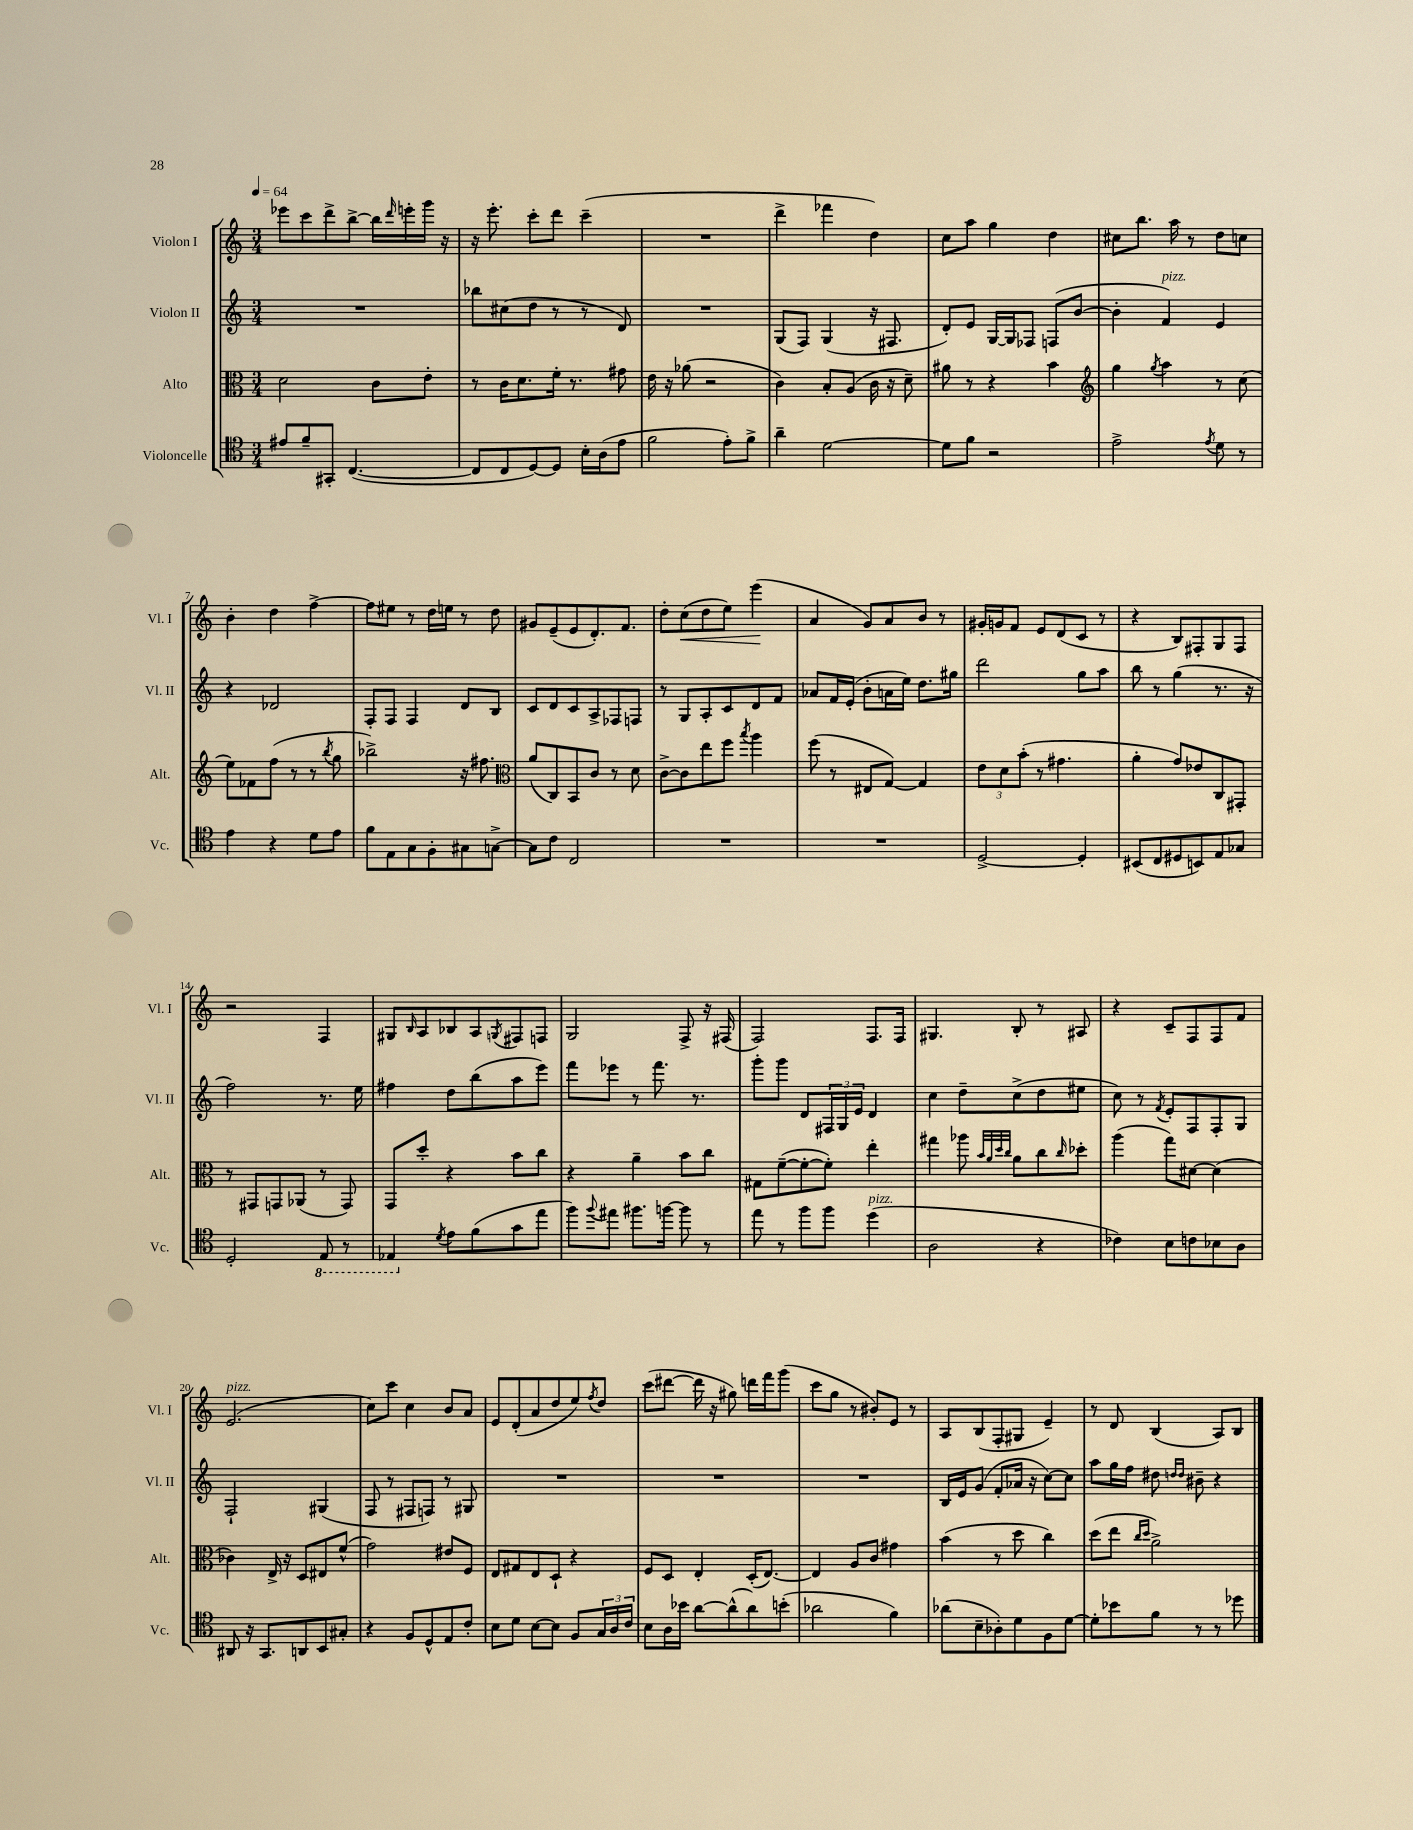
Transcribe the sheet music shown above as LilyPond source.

<<
\new StaffGroup <<
\new Staff = "s0" \with { instrumentName = "Violon I" shortInstrumentName = "Vl. I" } {
    \clef treble \key c \major \numericTimeSignature \time 3/4 \tempo 4 = 64
    ees'''8 c'''8 d'''8-> b''8~-> b''16 \grace { d'''16 } e'''16-. g'''16 r16 |
    r16 e'''8.-. c'''8-. d'''8 c'''4--( |
    R2. |
    d'''4-> fes'''4 d''4) |
    c''8 a''8 g''4 d''4 |
    cis''8 b''8. a''16 r8 d''8 c''8 |
    b'4-. d''4 f''4~-> |
    f''8 eis''8 r8 d''16 e''16 r8 d''8 |
    gis'8 e'8--( e'8 d'8.-.) f'8. |
    d''8-. c''8\<( d''8 e''8) e'''4\!( |
    a'4 g'8) a'8 b'8 r8 |
    gis'16-. g'16 f'8 e'8 d'8( c'8 r8 |
    r4 b8) fis8-. g8 fis8 |
    r2 f4 |
    gis8 \grace { b16 } a8 bes8 a8 \acciaccatura { g8 } fis8 f8 |
    g2 f8-> r16 fis16( |
    f2) f8. f16 |
    gis4. b8-. r8 ais8 |
    r4 c'8-- f8 f8 f'8 |
    e'2.^\markup { \italic "pizz." }( |
    c''8) c'''8 c''4 b'8 a'8 |
    e'8 d'8-.( a'8 d''8 e''8) \acciaccatura { f''8 } d''8 |
    c'''8( dis'''8~ dis'''16 r16 gis''8) d'''16 f'''16 g'''8( |
    c'''8 g''8 r8 bis'8-.) e'8 r8 |
    a8 b8( f8-. gis8 e'4--) |
    r8 d'8 b4( a8) b8 \bar "|." |
}
\new Staff = "s1" \with { instrumentName = "Violon II" shortInstrumentName = "Vl. II" } {
    \clef treble \key c \major \numericTimeSignature \time 3/4
    R2. |
    bes''8 cis''8( d''8 r8 r8 d'8) |
    R2. |
    g8( f8) g4( r16 fis8. |
    d'8-.) e'8 g16~ g16 fes8 f8( b'8~ |
    b'4-. f'4^\markup { \italic "pizz." }) e'4 |
    r4 des'2 |
    f8-. f8 f4 d'8 b8 |
    c'8 d'8 c'8 a8-> fes8 f8 |
    r8 g8 a8-. c'8 d'8 f'8 |
    aes'8 f'16 e'16-.( b'8-. a'16 e''16) d''8. gis''16 |
    d'''2 g''8 a''8 |
    b''8 r8 g''4( r8. r16 |
    f''2) r8. e''16 |
    fis''4 d''8 b''8( a''8 e'''8) |
    f'''8 ees'''8 r8 f'''8. r8. |
    g'''8-. g'''8 d'8 \tuplet 3/2 { fis16 g16 e'16 } d'4 |
    c''4 d''8-- c''8->( d''8 eis''8 |
    c''8) r8 \acciaccatura { f'8 } e'8-. f8 f8-. g8 |
    f2-! gis4( |
    f8 r8 fis8 f8) r8 gis8 |
    R2. |
    R2. |
    R2. |
    b16 e'16 g'8( f'8-. aes'16 r16 c''8~) c''8 |
    a''8 g''16 f''16 dis''8 \grace { d''16 d''16 } bis'8-- r4 \bar "|." |
}
\new Staff = "s2" \with { instrumentName = "Alto" shortInstrumentName = "Alt." } {
    \clef alto \key c \major \numericTimeSignature \time 3/4
    d'2 c'8 e'8-. |
    r8 c'16 d'8. f'16-. r8. gis'8 |
    e'16 r16 aes'8( r2 |
    c'4) b8-. a8( c'16 r16 d'8--) |
    ais'8 r8 r4 b'4 |
    \clef treble g''4 \acciaccatura { g''8 } a''4 r8 c''8( |
    e''8) fes'8 f''8( r8 r8 \acciaccatura { b''8 } g''8 |
    bes''2->) r16 fis''8. |
    \clef alto a'8( c8) b,8 c'8 r8 d'8 |
    c'8~-> c'8 e''8 f''8 \acciaccatura { b''8 } a''4 |
    f''8( r8 eis8 g8~) g4 |
    \tuplet 3/2 { e'8 d'8 b'8-.( } r8 gis'4. |
    a'4-. g'8) ees'8 c8 gis,8-. |
    r8 gis,8 g,8 aes,8( r8 g,8) |
    g,8 d''8-. r4 b'8 c''8 |
    r4 a'4-- b'8 c''8 |
    gis8 f'8~--( f'8~-. f'8-.) e''4-. |
    gis''4 aes''8 \grace { b'32 a'32 d''32 c''32 } a'8 c''8 \grace { c''16 } des''8-. |
    a''4( g''8) dis'8~ dis'4( |
    ces'4) e16-> r16 d8 eis8 f'8-^( |
    g'2) eis'8 f8 |
    e8 gis8 e8 d8-! r4 |
    f8 d8 e4-. d16-.( e8.~) |
    e4 a8 c'8 gis'4 |
    b'4( r8 d''8 c''4) |
    d''8( e''8 \grace { c''16 d''16 } a'2->) \bar "|." |
}
\new Staff = "s3" \with { instrumentName = "Violoncelle" shortInstrumentName = "Vc." } {
    \clef tenor \key c \major \numericTimeSignature \time 3/4
    eis'8 f'8-- gis,8-. c4.~( |
    c8 c8 d8~) d8 b16-. a16( e'8 |
    f'2 e'8-.) f'8-> |
    a'4-- d'2~ |
    d'8 f'8 r2 |
    e'2-> \acciaccatura { e'8 } d'8 r8 |
    e'4 r4 d'8 e'8 |
    f'8 e8 g8 f8-. gis8 g8~-> |
    g8 c'8 c2 |
    R2. |
    R2. |
    d2~-> d4-. |
    bis,8( c8 dis8 b,8) e8 ges8 |
    d2-. \ottava #-1 e,8 r8 |
    ees,4 \ottava #0 \acciaccatura { d'8 } e'8 f'8( g'8 e''8 |
    f''8) \appoggiatura { f''8 } eis''8 fis''8. f''16~ f''8 r8 |
    e''8 r8 f''8 f''8 d''4^\markup { \italic "pizz." }( |
    a2 r4 |
    ces'4) b8 c'8 bes8 a8 |
    ais,8 r16 g,8. a,8 b,8 gis8-. |
    r4 f8 d8-^ e8 c'8-. |
    b8 d'8 b8~ b8 f8 \tuplet 3/2 { g16 a16 c'16 } |
    b8 a16 bes'16 a'8~ a'8-^( a'8) b'8-.( |
    aes'2 f'4) |
    aes'8( b8-- aes8-.) d'8 f8 d'8~ |
    d'8-. bes'8 f'8 r8 r8 des''8 \bar "|." |
}
>>
>>
